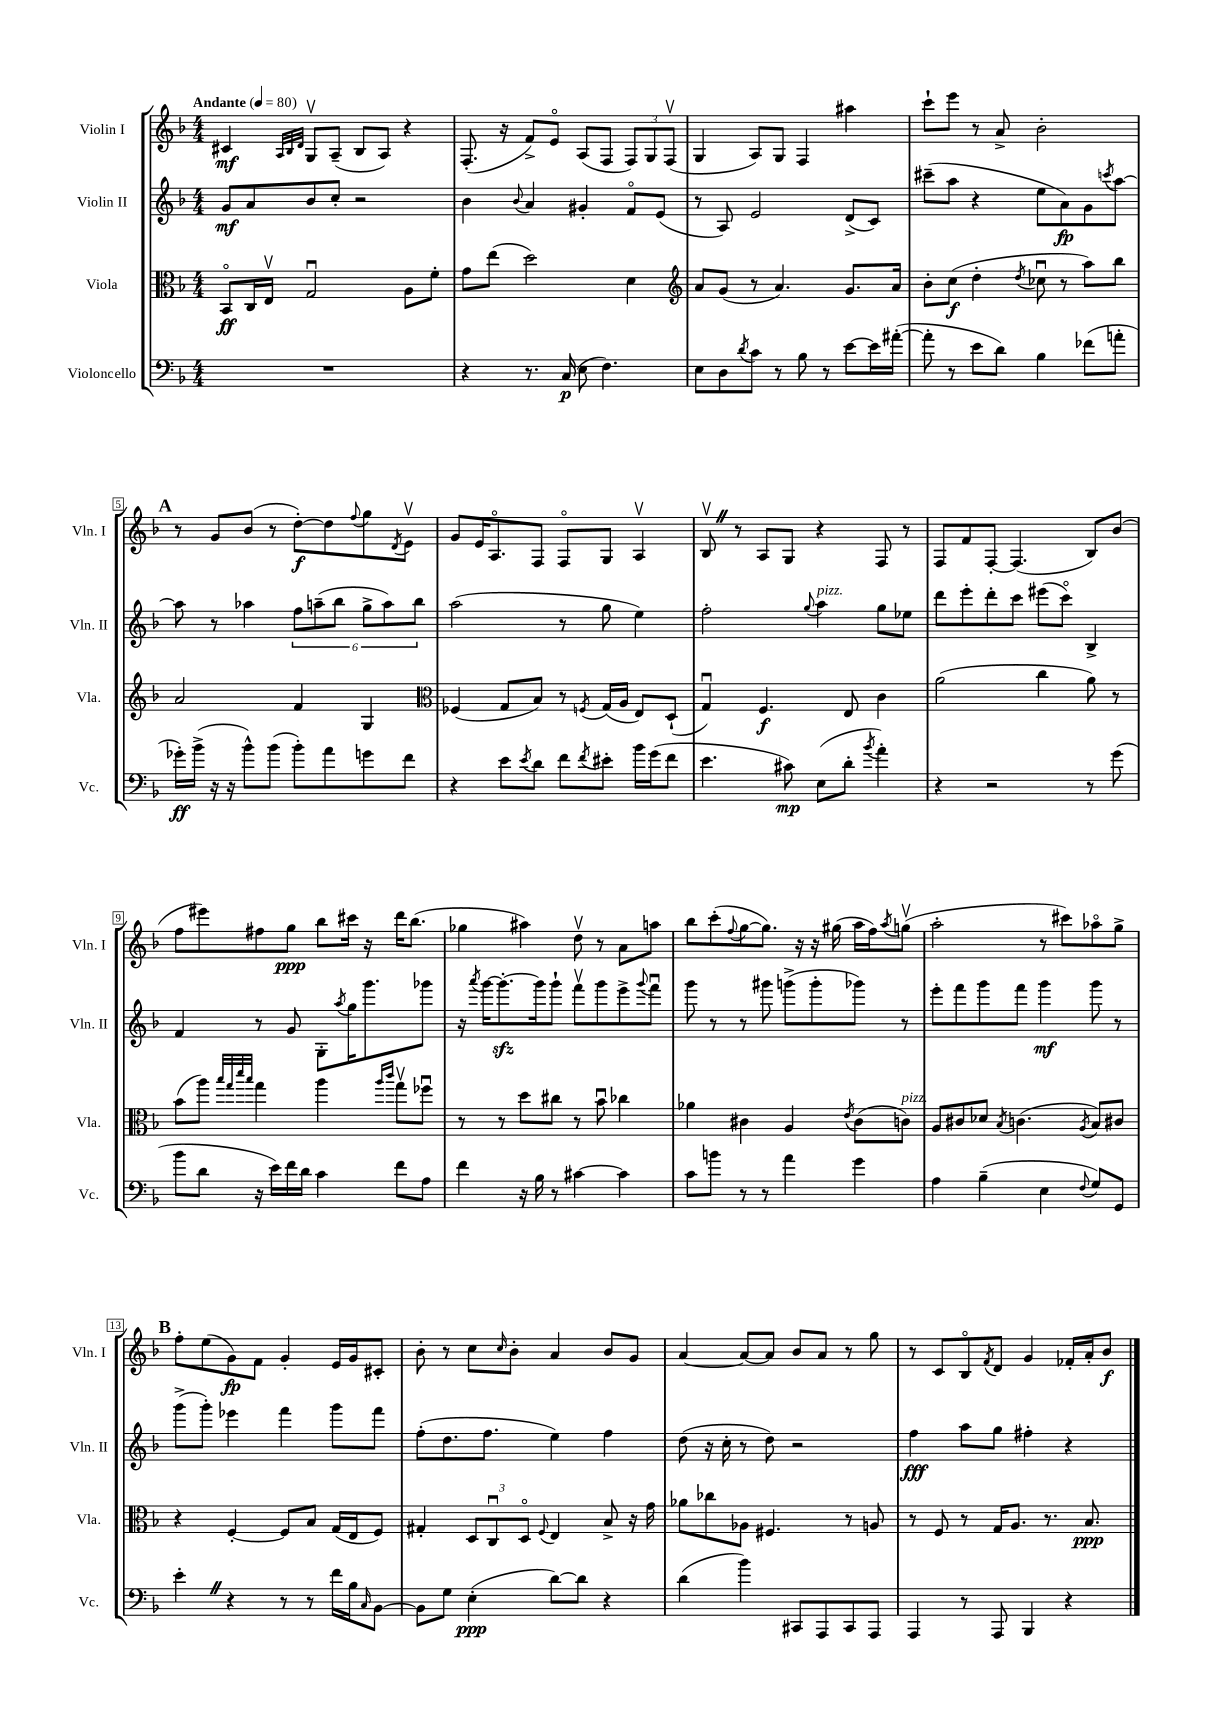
<<
\new StaffGroup <<
\new Staff = "s0" \with { instrumentName = "Violin I" shortInstrumentName = "Vln. I" } {
    \clef treble \key f \major \numericTimeSignature \time 4/4 \tempo "Andante" 4 = 80
    cis'4\mf \grace { a32 bes32 d'32 } g8\upbow a8--( bes8 a8) r4 |
    f8.-.( r16 f'8->) e'8\flageolet a8( f8 \tuplet 3/2 { f8) g8 f8\upbow( } |
    g4 a8) g8 f4 ais''4 |
    c'''8-! e'''8 r8 a'8-> bes'2-. |
    \mark \markup { \bold "A" } r8 g'8 bes'8( r8 d''8~-.\f) d''8 \appoggiatura { f''8 } g''8 \acciaccatura { d'8 } e'8\upbow |
    g'8 e'16 a8.\flageolet f8 f8\flageolet g8 a4\upbow |
    bes8\upbow \once \override BreathingSign.text = \markup { \musicglyph "scripts.caesura.straight" } \breathe r8 a8 g8 r4 f8 r8 |
    f8 f'8 f8~-. f4.( bes8) bes'8( |
    f''8 eis'''8) fis''8 g''8\ppp bes''8 cis'''16 r16 d'''16 bes''8.( |
    ges''4 ais''4) d''8\upbow r8 a'8 a''8 |
    bes''8 c'''8-.( \appoggiatura { f''8 } g''8~ g''8.) r16 r16 gis''16( a''16 f''16) \acciaccatura { a''8 } g''8\upbow( |
    a''2-. r8 cis'''8) aes''8\flageolet g''8-> |
    \mark \markup { \bold "B" } f''8-. e''8( g'8\fp) f'8 g'4-. e'16 g'16 cis'8-. |
    bes'8-. r8 c''8 \grace { c''16 } bes'8-. a'4 bes'8 g'8 |
    a'4~ a'8~ a'8 bes'8 a'8 r8 g''8 |
    r8 c'8 bes8\flageolet \acciaccatura { f'8 } d'8 g'4 fes'16-. a'16-. bes'8\f \bar "|." |
}
\new Staff = "s1" \with { instrumentName = "Violin II" shortInstrumentName = "Vln. II" } {
    \clef treble \key f \major \numericTimeSignature \time 4/4
    g'8\mf a'8 bes'8 c''8-. r2 |
    bes'4 \appoggiatura { bes'8 } a'4 gis'4-. f'8\flageolet e'8( |
    r8 a8) e'2 d'8->( c'8) |
    cis'''8--( a''8 r4 e''8 a'8\fp) g'8 \acciaccatura { c'''8 } a''8~ |
    \mark \markup { \bold "A" } a''8 r8 aes''4 \tuplet 6/4 { f''8 a''8--( bes''8 g''8-> a''8) bes''8 } |
    a''2( r8 g''8 e''4) |
    f''2-. \appoggiatura { g''8 } a''4^\markup { \italic "pizz." } g''8 ees''8 |
    d'''8 e'''8-. d'''8-. c'''8 eis'''8( c'''8\flageolet) bes4-> |
    f'4 r8 g'8 g8-. \acciaccatura { a''8 } g''16 g'''8. ges'''8 |
    r16 \acciaccatura { a'''8 } g'''16~ g'''8.~-.\sfz g'''16 g'''8-! f'''8\upbow g'''8 e'''8-> \appoggiatura { g'''8 } f'''8\downbow |
    g'''8 r8 r8 gis'''8 g'''8->( g'''8-. ges'''8) r8 |
    e'''8-. f'''8 g'''8 f'''8 g'''4\mf g'''8 r8 |
    \mark \markup { \bold "B" } g'''8->( g'''8-.) ees'''4 f'''4 g'''8 f'''8 |
    f''8-.( d''8. f''8. e''4) f''4 |
    d''8( r16 c''16-. r8 d''8) r2 |
    f''4\fff a''8 g''8 fis''4-. r4 \bar "|." |
}
\new Staff = "s2" \with { instrumentName = "Viola" shortInstrumentName = "Vla." } {
    \clef alto \key f \major \numericTimeSignature \time 4/4
    bes,8\flageolet\ff c16 e16\upbow g2\downbow a8 f'8-. |
    g'8 e''8( d''2) d'4 |
    \clef treble a'8 g'8( r8 a'4.) g'8. a'16 |
    bes'8-. c''8\f( d''4-. \acciaccatura { d''8 } ces''8\downbow r8 a''8) bes''8 |
    \mark \markup { \bold "A" } a'2 f'4 g4 |
    \clef alto fes4( g8 bes8) r8 \acciaccatura { f8 } g16( a16 e8) d8-!( |
    g4\downbow) f4.\f e8 c'4 |
    a'2( c''4 a'8) r8 |
    bes'8( a''8) \grace { bes''32 g''32 d'''32 bes''32 } g''4 a''4 \grace { a''16 c'''16 } g''8\upbow fes''8\downbow |
    r8 r8 d''8 cis''8 r8 bes'8\downbow ces''4 |
    aes'4 cis'4 a4 \acciaccatura { e'8 } cis'8( c'8^\markup { \italic "pizz." }) |
    a8 cis'8 des'8 \acciaccatura { bes8 } c'4.( \acciaccatura { a8 } bes8) cis'8 |
    \mark \markup { \bold "B" } r4 f4~-. f8 bes8 g16( e16 f8) |
    gis4-. \tuplet 3/2 { d8 c8\downbow d8\flageolet } \appoggiatura { f8 } e4 bes8-> r16 g'16 |
    aes'8 ces''8 aes8 fis4. r8 a8 |
    r8 f8 r8 g16 a8. r8. bes8.\ppp \bar "|." |
}
\new Staff = "s3" \with { instrumentName = "Violoncello" shortInstrumentName = "Vc." } {
    \clef bass \key f \major \numericTimeSignature \time 4/4
    R1 |
    r4 r8. c16\p( e8 f4.) |
    e8 d8 \acciaccatura { d'8 } c'8 r8 bes8 r8 e'8~ e'16 ais'16~-.( |
    ais'8-. r8 e'8 d'8) bes4 fes'8( a'8-. |
    \mark \markup { \bold "A" } ges'16-.\ff) bes'16->( r16 r16 bes'8-^) bes'8( bes'8-.) a'8 g'8 f'8 |
    r4 e'8 \acciaccatura { e'8 } d'8 f'8 \acciaccatura { f'8 } eis'8-. bes'16 g'16( f'8 |
    e'4. cis'8\mp) e8( d'8-. \acciaccatura { bes'8 } a'4-.) |
    r4 r2 r8 g'8( |
    bes'8 d'8 r16 e'16) f'16 d'16 c'4 f'8 a8 |
    f'4 r16 bes16 r8 cis'4~ cis'4 |
    c'8 b'8 r8 r8 a'4 g'4 |
    a4 bes4--( e4 \appoggiatura { f8 } g8) g,8 |
    \mark \markup { \bold "B" } e'4-. \once \override BreathingSign.text = \markup { \musicglyph "scripts.caesura.straight" } \breathe r4 r8 r8 f'16 bes16 \grace { c16 } bes,8~ |
    bes,8 g8 e4-.\ppp( d'8~) d'8 r4 |
    d'4( bes'4) cis,8 a,,8 cis,8 a,,8 |
    a,,4 r8 a,,8 bes,,4 r4 \bar "|." |
}
>>
>>
\layout { \context { \Score \override BarNumber.stencil = #(make-stencil-boxer 0.1 0.3 ly:text-interface::print) } }
